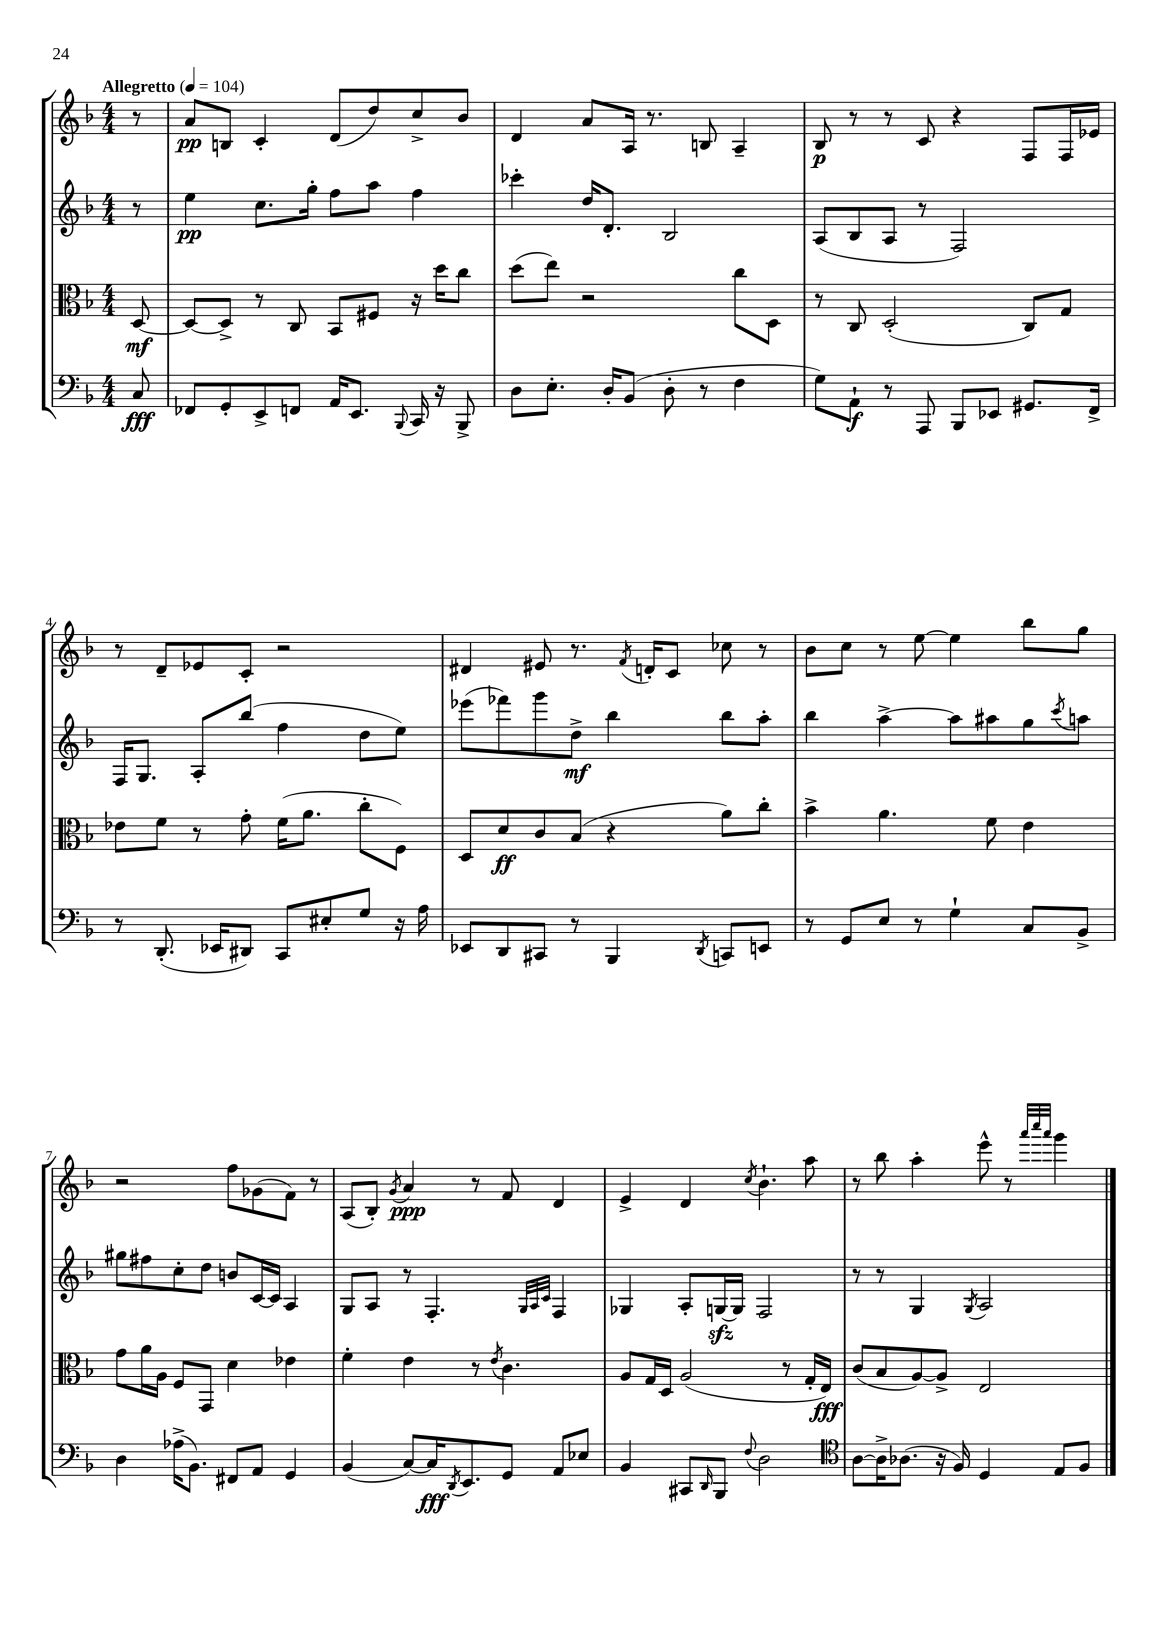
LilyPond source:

<<
\new StaffGroup <<
\new Staff = "s0" {
    \clef treble \key f \major \numericTimeSignature \time 4/4 \partial 8 \tempo "Allegretto" 4 = 104
    r8 |
    a'8\pp b8 c'4-. d'8( d''8) c''8-> bes'8 |
    d'4 a'8 a16 r8. b8 a4-- |
    bes8\p r8 r8 c'8 r4 f8 f16 ees'16 |
    r8 d'8-- ees'8 c'8-. r2 |
    dis'4 eis'8 r8. \acciaccatura { f'8 } d'16-. c'8 ces''8 r8 |
    bes'8 c''8 r8 e''8~ e''4 bes''8 g''8 |
    r2 f''8 ges'8( f'8) r8 |
    a8( bes8-.) \acciaccatura { g'8 } a'4\ppp r8 f'8 d'4 |
    e'4-> d'4 \acciaccatura { c''8 } bes'4.-! a''8 |
    r8 bes''8 a''4-. e'''8-^ r8 \grace { a'''32 c''''32 a'''32 } g'''4 \bar "|." |
}
\new Staff = "s1" {
    \clef treble \key f \major \numericTimeSignature \time 4/4 \partial 8
    r8 |
    e''4\pp c''8. g''16-. f''8 a''8 f''4 |
    ces'''4-. d''16 d'8.-. bes2 |
    a8( bes8 a8 r8 f2) |
    f16 g8. a8-. bes''8( f''4 d''8 e''8) |
    ees'''8( fes'''8) g'''8 d''8->\mf bes''4 bes''8 a''8-. |
    bes''4 a''4~-> a''8 ais''8 g''8 \acciaccatura { c'''8 } a''8 |
    gis''8 fis''8 c''8-. d''8 b'8 c'16~ c'16 a4 |
    g8 a8 r8 f4.-. \grace { g32 a32 c'32 } f4 |
    ges4 a8-. g16~\sfz g16 f2 |
    r8 r8 g4 \acciaccatura { g8 } a2 \bar "|." |
}
\new Staff = "s2" {
    \clef alto \key f \major \numericTimeSignature \time 4/4 \partial 8
    d8~\mf |
    d8~ d8-> r8 c8 bes,8 fis8 r16 d''16 c''8 |
    d''8( e''8) r2 c''8 d8 |
    r8 c8 d2-.( c8) g8 |
    ees'8 f'8 r8 g'8-. f'16( a'8. c''8-. f8) |
    d8 d'8\ff c'8 bes8( r4 a'8) c''8-. |
    bes'4-> a'4. f'8 e'4 |
    g'8 a'16 a16 f8 g,8 d'4 ees'4 |
    f'4-. e'4 r8 \acciaccatura { e'8 } c'4. |
    a8 g16 d16 a2( r8 g16-. e16\fff) |
    c'8( bes8 a8~) a8-> e2 \bar "|." |
}
\new Staff = "s3" {
    \clef bass \key f \major \numericTimeSignature \time 4/4 \partial 8
    c8\fff |
    fes,8 g,8-. e,8-> f,8 a,16 e,8. \appoggiatura { bes,,8 } c,16 r16 bes,,8-> |
    d8 e8.-. d16-. bes,8( d8-. r8 f4 |
    g8) a,8-!\f r8 a,,8 bes,,8 ees,8 gis,8. f,16-> |
    r8 d,8.-.( ees,16 dis,8) c,8 eis8-. g8 r16 a16 |
    ees,8 d,8 cis,8 r8 bes,,4 \acciaccatura { d,8 } c,8 e,8 |
    r8 g,8 e8 r8 g4-! c8 bes,8-> |
    d4 aes16->( bes,8.) fis,8 a,8 g,4 |
    bes,4( c8~) c16\fff \acciaccatura { d,8 } e,8. g,8 a,8 ees8 |
    bes,4 cis,8 \grace { d,16 } bes,,8 \appoggiatura { f8 } d2 |
    \clef tenor a8~ a16-> aes8.( r16 f16) d4 e8 f8 \bar "|." |
}
>>
>>
